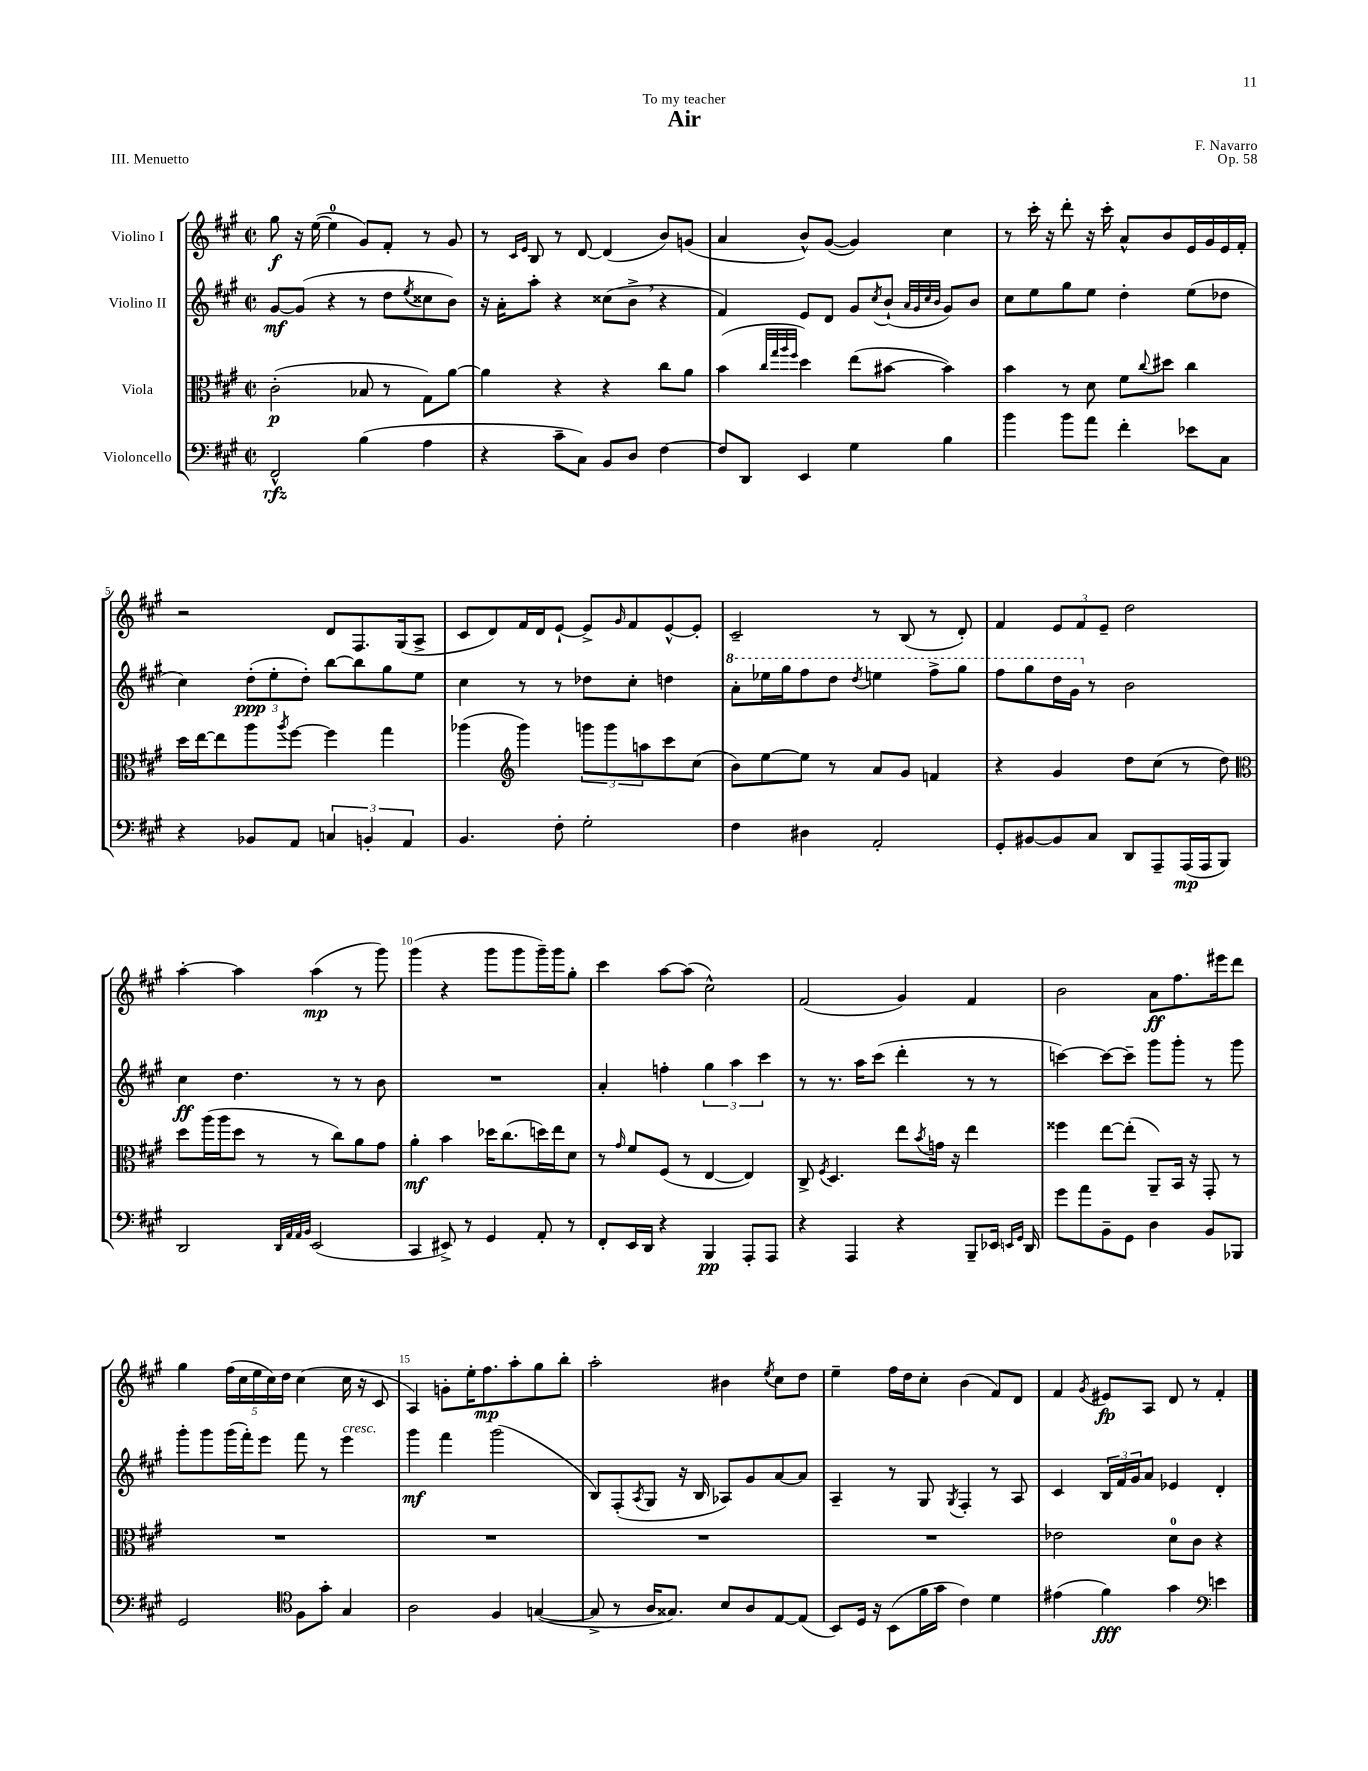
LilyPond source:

\header { title = "Air" composer = "F. Navarro" dedication = "To my teacher" opus = "Op. 58" piece = "III. Menuetto" }
<<
\new StaffGroup <<
\new Staff = "s0" \with { instrumentName = "Violino I" } {
    \clef treble \key a \major \defaultTimeSignature \time 2/2
    gis''8\f r16 e''16~( e''4-0 gis'8) fis'8-. r8 gis'8 |
    r8 \grace { cis'16 e'16 } b8 r8 d'8~ d'4( b'8) g'8( |
    a'4 b'8-^) gis'8~( gis'4) cis''4 |
    r8 cis'''16-. r16 d'''8-. r16 cis'''16-. a'8-^ b'8 e'16 gis'16 e'16 fis'16-. |
    r2 d'8 fis8. gis16( a8-> |
    cis'8 d'8) fis'16 d'16 e'8~-! e'8-> \grace { gis'16 } fis'8 e'8~-^ e'8-. |
    cis'2-- r8 b8( r8 d'8-.) |
    fis'4 \tuplet 3/2 { e'8 fis'8 e'8-- } d''2 |
    a''4~-. a''4 a''4\mp( r8 gis'''8) |
    gis'''4( r4 gis'''8 gis'''8 gis'''16--) gis'''16 gis''8-. |
    cis'''4 a''8~ a''8( cis''2-^) |
    fis'2( gis'4) fis'4 |
    b'2 a'8\ff fis''8. eis'''16 d'''8 |
    gis''4 \tuplet 5/4 { fis''16( cis''16 e''16 cis''16) d''16 } cis''4( cis''16 r16 cis'8 |
    a4) g'8-. e''16-. fis''8.\mp a''8-. gis''8 b''8-. |
    a''2-. bis'4 \acciaccatura { e''8 } cis''8 d''8 |
    e''4-- fis''16 d''16 cis''8-. b'4( fis'8) d'8 |
    fis'4 \acciaccatura { gis'8 } eis'8\fp a8 d'8 r8 fis'4-. \bar "|." |
}
\new Staff = "s1" \with { instrumentName = "Violino II" } {
    \clef treble \key a \major \defaultTimeSignature \time 2/2
    gis'8~\mf gis'8( r4 r8 d''8 \acciaccatura { e''8 } cisis''8 b'8) |
    r16 a'16-. a''8-. r4 cisis''8( b'8-> \breathe r4 |
    fis'4) e'8 d'8 gis'8 \acciaccatura { cis''8 } b'8-!( \grace { a'32 gis'32 cis''32 b'32 } gis'8) b'8 |
    cis''8 e''8 gis''8 e''8 d''4-. e''8( des''8 |
    cis''4) \tuplet 3/2 { d''8-.\ppp( e''8-. d''8-.) } b''8~ b''8 gis''8 e''8 |
    cis''4 r8 r8 des''8 cis''8-. d''4 |
    \ottava #1 a''8-. ees'''16 gis'''16 fis'''8 d'''8 \acciaccatura { d'''8 } e'''4 fis'''8-> gis'''8 |
    fis'''8 gis'''8 d'''16 gis''16 \ottava #0 r8 b'2 |
    cis''4\ff d''4. r8 r8 b'8 |
    R1 |
    a'4-. f''4-. \tuplet 3/2 { gis''4 a''4 cis'''4 } |
    r8 r8. a''16 cis'''8( d'''4-. r8 r8 |
    c'''4~) c'''8~ c'''8-- gis'''8 gis'''8-. r8 gis'''8 |
    gis'''8-. gis'''8 gis'''16( fis'''16-.) e'''8 fis'''8 r8 e'''4^\markup { \italic "cresc." } |
    gis'''4\mf fis'''4 gis'''2( |
    b8) fis8-.( \acciaccatura { a8 } gis8 r16 b16 aes8) gis'8 a'8~ a'8 |
    a4-- r8 gis8 \acciaccatura { gis8 } fis4-. r8 a8 |
    cis'4 \tuplet 3/2 { b16 fis'16 gis'16 } a'8 ees'4 d'4-. \bar "|." |
}
\new Staff = "s2" \with { instrumentName = "Viola" } {
    \clef alto \key a \major \defaultTimeSignature \time 2/2
    cis'2-.\p( bes8 r8 gis8) a'8~ |
    a'4 r4 r4 cis''8 a'8 |
    b'4( \grace { cis''32 gis''32 a''32 fis''32 } d''4) e''8( bis'8~ bis'4) |
    b'4 r8 d'8 fis'8 \appoggiatura { cis''8 } dis''8 cis''4 |
    d''16 e''16~ e''8 a''8 \acciaccatura { a''8 } fis''8~ fis''4 gis''4 |
    aes''4( \clef treble gis'''4) \tuplet 3/2 { g'''8 g'''8 a''8 } cis'''8 cis''8( |
    b'8) e''8~ e''8 r8 a'8 gis'8 f'4 |
    r4 gis'4 d''8 cis''8( r8 d''8) |
    \clef alto d''8 a''16( a''16 d''8 r8 r8 cis''8) a'8 gis'8 |
    a'4-.\mf b'4 des''16 cis''8.( d''16) e''16 d'8 |
    r8 \grace { gis'16 } fis'8 fis8( r8 e4~ e4) |
    cis8-> \acciaccatura { fis8 } d4. e''8 \acciaccatura { b'8 } g'16 r16 e''4 |
    fisis''4 e''8~ e''8-.( a,8--) b,16 r16 gis,8-. r8 |
    R1 |
    R1 |
    R1 |
    R1 |
    ees'2 d'8-0 cis'8 r4 \bar "|." |
}
\new Staff = "s3" \with { instrumentName = "Violoncello" } {
    \clef bass \key a \major \defaultTimeSignature \time 2/2
    fis,2-^\rfz b4( a4 |
    r4 cis'8-- cis8) b,8 d8 fis4~ |
    fis8 d,8 e,4 gis4 b4 |
    b'4 b'8 a'8 fis'4-. ees'8 cis8 |
    r4 bes,8 a,8 \tuplet 3/2 { c4 b,4-. a,4 } |
    b,4. fis8-. gis2-. |
    fis4 dis4 a,2-. |
    gis,8-. bis,8~ bis,8 cis8 d,8 a,,8-- a,,16\mp( a,,16 b,,8) |
    d,2 \grace { d,32 a,32 a,32 b,32 } e,2( |
    cis,4 eis,8->) r8 gis,4 a,8-. r8 |
    fis,8-. e,16 d,16 r4 b,,4\pp a,,8-. a,,8 |
    r4 a,,4 r4 b,,8-- ees,16 \grace { e,16 gis,16 } d,16 |
    gis'8 a'8 b,8-- gis,8 d4 b,8 bes,,8 |
    gis,2 \clef tenor fis8 gis'8-. gis4 |
    a2 fis4 g4~( |
    g8-> r8 a16 gisis8.) b8 a8 e8~ e8( |
    b,8) d16 r16 b,8( fis'16 gis'16 cis'4) d'4 |
    eis'4( fis'4\fff) gis'4 \clef bass e'4 \bar "|." |
}
>>
>>
\layout { \context { \Score \override BarNumber.break-visibility = ##(#f #t #t) barNumberVisibility = #(every-nth-bar-number-visible 5) } }
